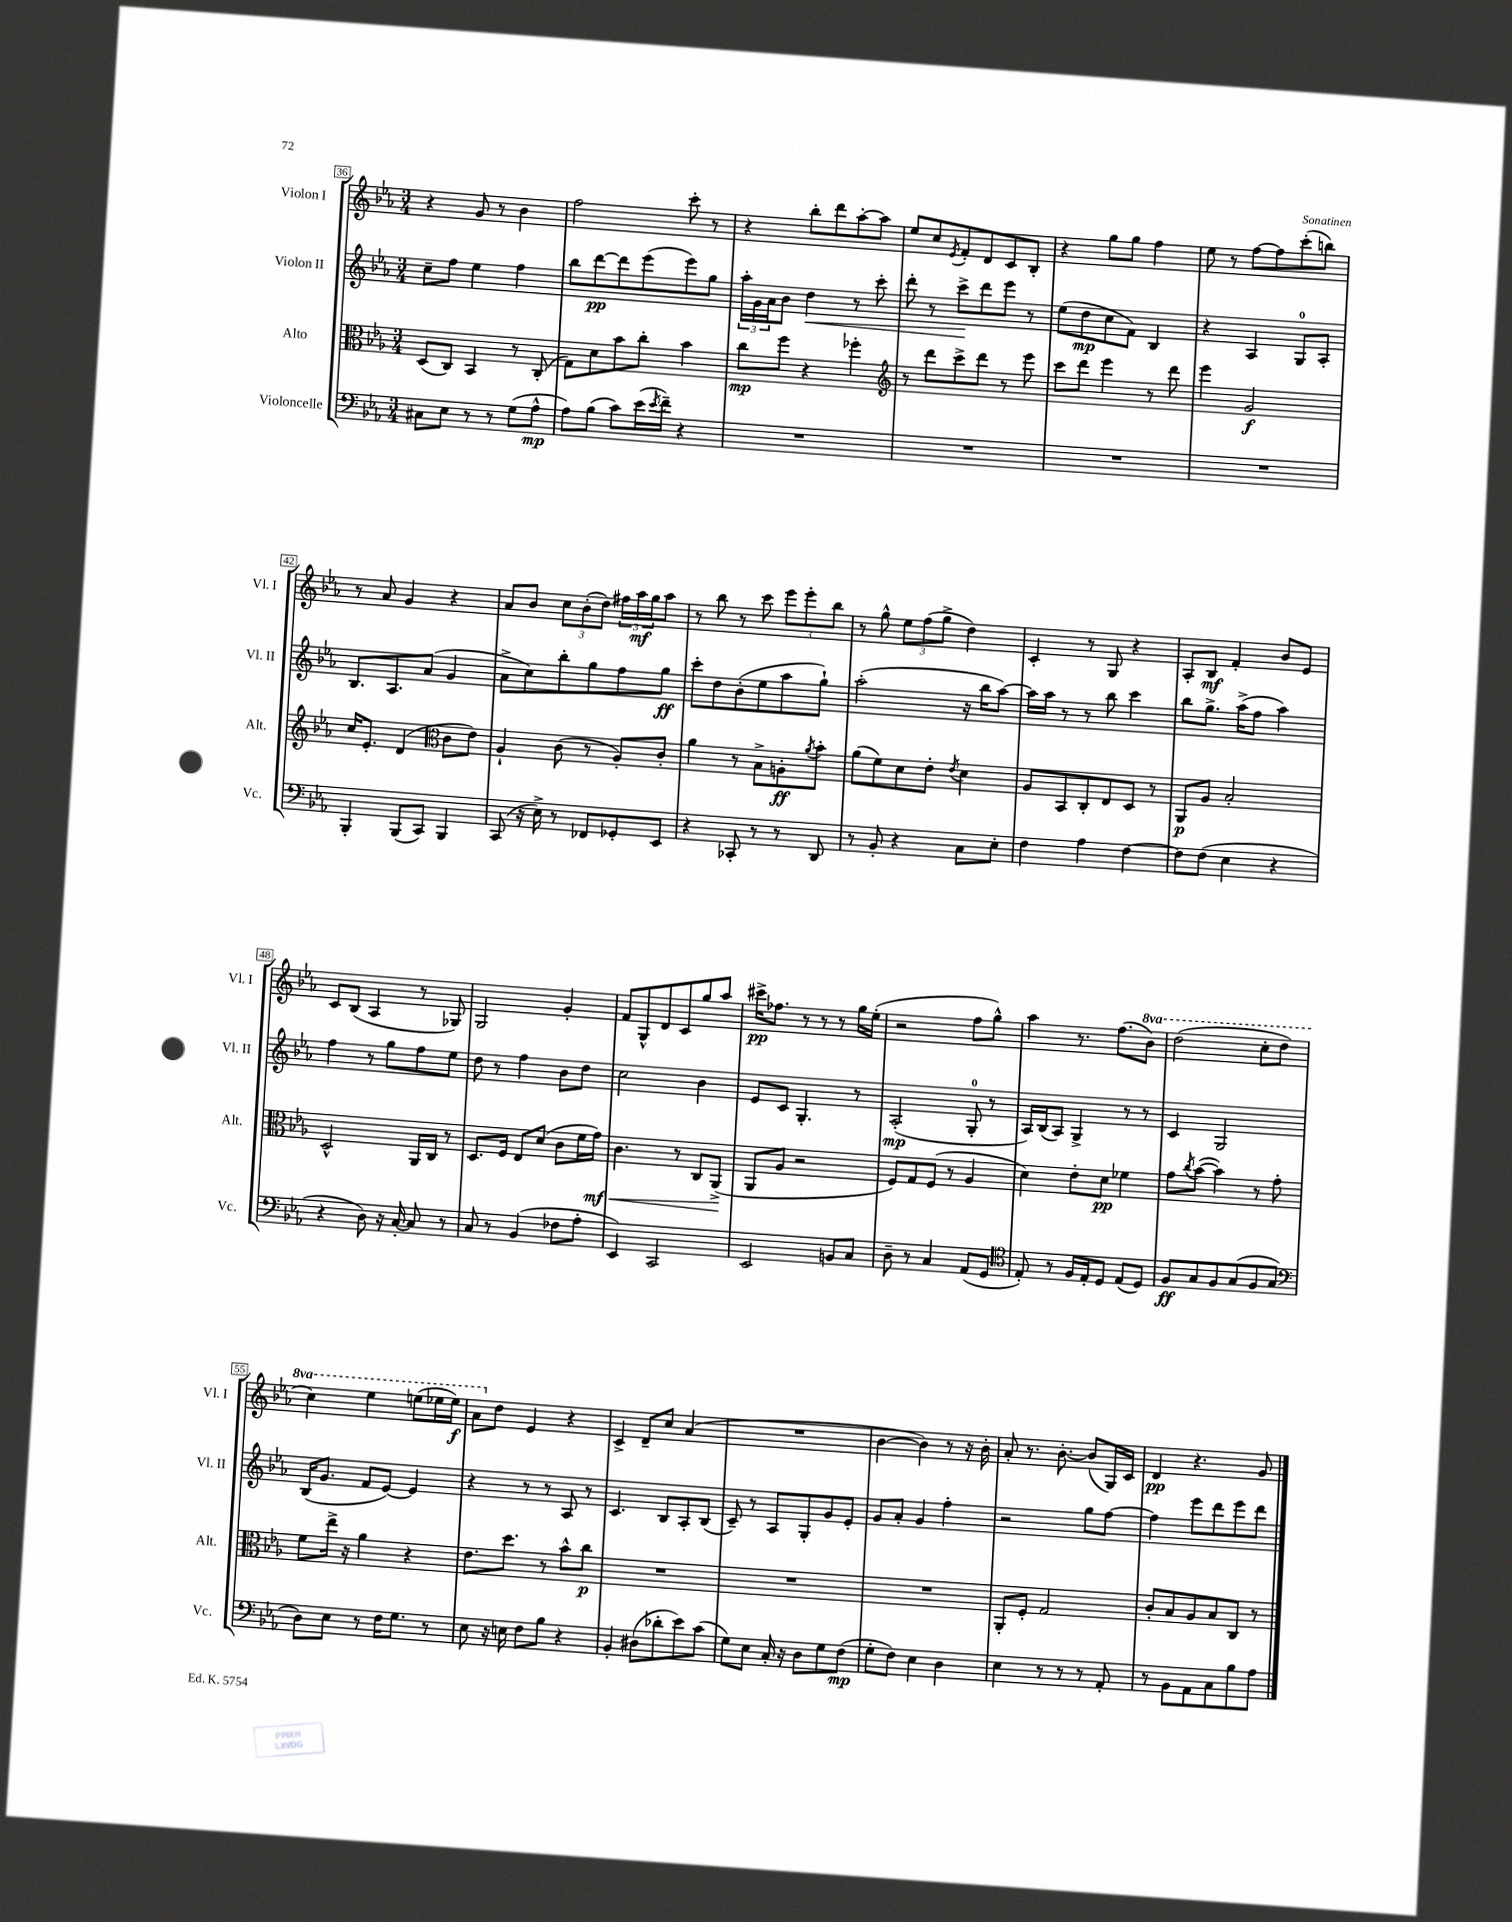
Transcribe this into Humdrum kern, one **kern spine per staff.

**kern	**dynam	**kern	**dynam	**kern	**dynam	**kern	**dynam
*part4	*part4	*part3	*part3	*part2	*part2	*part1	*part1
*staff4	*staff4	*staff3	*staff3	*staff2	*staff2	*staff1	*staff1
*I"Violoncelle	*	*I"Alto	*	*I"Violon II	*	*I"Violon I	*
*I'Vc.	*	*I'Alt.	*	*I'Vl. II	*	*I'Vl. I	*
*clefF4	*	*clefC3	*	*clefG2	*	*clefG2	*
*k[b-e-a-]	*	*k[b-e-a-]	*	*k[b-e-a-]	*	*k[b-e-a-]	*
*M3/4	*	*M3/4	*	*M3/4	*	*M3/4	*
=36	=36	=36	=36	=36	=36	=36	=36
8C#X\L	.	(8D/L	.	8cc~\L	.	4r	.
8E-\J	.	8C/J)	.	8ff\J	.	.	.
8r	.	4BB-/	.	4ee-\	.	8g/	.
8r	.	.	.	.	.	8r	.
(8G\L	.	8r	.	4ff\	.	4b-\	.
8A-^^\J	mp	(8C'/	.	.	.	.	.
=37	=37	=37	=37	=37	=37	=37	=37
8A-\L)	.	8G\L)	.	8bb-\L	.	2ff\	.
(8B-\J	.	8d\	.	[8ddd\	pp	.	.
8c\L)	.	8b-\	.	8ddd\]	.	.	.
(16e-\L	.	8cc'\J	.	(8eee-\	.	.	.
8qe-/	.	.	.	.	.	.	.
16f~\JJ)	.	.	.	.	.	.	.
4r	.	4b-\	.	8eee-\)	.	8ccc'\	.
.	.	.	.	8gg\J	.	8r	.
=38	=38	=38	=38	=38	=38	=38	=38
2.r	.	8cc\L	mp	24aa-'\LL	.	4r	.
.	.	.	.	24g\	.	.	.
.	.	.	.	24a-\J	.	.	.
.	.	8ff\J	.	8b-\J	.	.	.
!	!	!	!	!	!LO:HP:b	!	!
.	.	4r	.	4dd\	<	8bb-'\L	.
.	.	.	.	.	.	8ddd\	.
.	.	4ff-X'\	.	8r	.	[8aa-'\	.
.	.	.	.	8ccc'\	.	8aa-\J]	.
=39	=39	=39	=39	=39	=39	=39	=39
*	*	*clefG2	*	*	*	*	*
2.r	.	8r	.	8ddd'\	.	8ee-/L	.
.	.	8ddd\L	.	8r	.	8cc/	.
.	.	.	.	.	.	8qe-/	.
.	.	8ccc^\	.	8ccc^\L	.	8f'/	.
.	.	8ddd\J	.	8ddd\	[	8d/	.
.	.	8r	.	8eee-\J	.	8c/	.
.	.	8eee-\	.	8r	.	8B-'/J	.
=40	=40	=40	=40	=40	=40	=40	=40
2.r	.	8ccc\L	.	(8ee-\L	.	4r	.
.	.	8ddd\J	.	8dd\	mp	.	.
.	.	4eee-\	.	8cc\	.	8gg\L	.
.	.	.	.	8f\J)	.	8gg\J	.
.	.	8r	.	4B-/	.	4ff\	.
.	.	8ddd\	.	.	.	.	.
=41	=41	=41	=41	=41	=41	=41	=41
2.r	.	4eee-\	.	4r	.	8ee-\	.
.	.	.	.	.	.	8r	.
.	.	2g/	f	4A-/	.	[8ff\L	.
.	.	.	.	.	.	8ff\]	.
.	.	.	.	8G/L	.	(8ccc'\	.
.	.	.	.	8A-'/J	.	8bbn\J)	.
!!LO:LB:g=z
=42	=42	=42	=42	=42	=42	=42	=42
4BBB-'/	.	16cc/KL	.	8.B-/L	.	8r	.
.	.	8.e-'/J	.	.	.	.	.
.	.	.	.	.	.	8a-/	.
.	.	.	.	8.A-/	.	.	.
(8BBB-/L	.	(4d/	.	.	.	4g/	.
8CC/J)	.	.	.	(8a-/J	.	.	.
*	*	*clefC3	*	*	*	*	*
4BBB-/	.	8c\L	.	4g/	.	4r	.
.	.	8e-\J)	.	.	.	.	.
=43	=43	=43	=43	=43	=43	=43	=43
(8CC/	.	4A-`/	.	8a-^\L	.	8a-/L	.
16r	.	.	.	8cc\)	.	8b-/J	.
16E-^\)	.	.	.	.	.	.	.
8r	.	(8c\	.	8bb-'\	.	12cc\L	.
.	.	.	.	.	.	(12b-'\	.
8FF-X/L	.	8r	.	8gg\	.	.	.
.	.	.	.	.	.	12dd\J)	.
8GG-X'/	.	8A-'/L)	.	8ff\	.	24ff#X\LL	.
.	.	.	.	.	.	24aa-\	mf
.	.	.	.	.	.	24gg\J	.
8EE-/J	.	8c'/J	.	8gg\J	ff	8aa-\J	.
=44	=44	=44	=44	=44	=44	=44	=44
4r	.	4a-\	.	8ccc'\L	.	8r	.
.	.	.	.	8dd\	.	8bb-\	.
8CC-X'/	.	8r	.	(8b-'\	.	8r	.
8r	.	8B-^\L	.	8ee-\	.	8ccc\	.
8r	.	8An'\	ff	8aa-\	.	12eee-\L	.
.	.	.	.	.	.	12eee-'\	.
.	.	8qa-/	.	.	.	.	.
8DD/	.	8b-'\J	.	8gg`\J)	.	.	.
.	.	.	.	.	.	12bb-\J	.
=45	=45	=45	=45	=45	=45	=45	=45
8r	.	(8a-\L	.	(2aa-'\	.	8r	.
8BB-'/	.	8f\)	.	.	.	8gg^^\	.
4r	.	8d\	.	.	.	12ee-\L	.
.	.	.	.	.	.	(12ff\	.
.	.	8e-'\J	.	.	.	.	.
.	.	.	.	.	.	12gg^\J	.
.	.	8qe-/	.	.	.	.	.
8C\L	.	4d\	.	16r	.	4dd\)	.
.	.	.	.	16bb-\KL	.	.	.
8E-'\J	.	.	.	[8aa-\J)	.	.	.
=46	=46	=46	=46	=46	=46	=46	=46
4F\	.	8A-/L	.	16aa-\LL]	.	4c'/	.
.	.	.	.	16aa-\JJ	.	.	.
.	.	8BB-/	.	8r	.	.	.
4A-\	.	8C'/	.	8r	.	8r	.
.	.	8E-/	.	8bb-\	.	8G/	.
[4F\	.	8D/J	.	4ccc\	.	4r	.
.	.	8r	.	.	.	.	.
=47	=47	=47	=47	=47	=47	=47	=47
8F\L]	.	8AA-/L	p	8bb-\L	.	8A-'/L	.
(8F\J	.	8A-/J	.	8.gg^\J	.	8B-/J	mf
4E-\	.	2B-'/	.	.	.	4f'/	.
.	.	.	.	(16aa-^\KL	.	.	.
.	.	.	.	8ff\J	.	.	.
4r	.	.	.	4aa-\)	.	8b-/L	.
.	.	.	.	.	.	8e-/J	.
!!LO:LB:g=z
=48	=48	=48	=48	=48	=48	=48	=48
4r	.	2D^^/	.	4ff\	.	8c/L	.
.	.	.	.	.	.	(8B-/J	.
8D\)	.	.	.	8r	.	4A-/	.
16r	.	.	.	8gg\L	.	.	.
[16C'/	.	.	.	.	.	.	.
8C/]	.	16AA-/LL	.	8ff\	.	8r	.
.	.	16C/JJ	.	.	.	.	.
8r	.	8r	.	8ee-\J	.	8G-X/)	.
=49	=49	=49	=49	=49	=49	=49	=49
8C/	.	8.D/L	.	8dd\	.	2G/	.
8r	.	.	.	8r	.	.	.
.	.	16F/Jk	.	.	.	.	.
(4BB-/	.	8E-/L	.	4ff\	.	.	.
.	.	(8d/J	.	.	.	.	.
8F-X\L	.	8c\L	.	8b-\L	.	4g'/	.
8A-'\J	.	16f\L	.	8dd\J	.	.	.
!	!	!	!LO:HP:b	!	!	!	!
.	.	16g\JJ)	< mf	.	.	.	.
=50	=50	=50	=50	=50	=50	=50	=50
4EE-/)	.	4.c\	.	2cc\	.	8f/L	.
.	.	.	.	.	.	8G^^/	.
2CC/	.	.	.	.	.	8d/	.
.	.	8r	.	.	.	8c/	.
.	.	8C/L	.	4b-\	.	8gg/	.
.	.	(8AA-^/J	.	.	.	8aa-/J	.
.	.	.	[	.	.	.	.
=51	=51	=51	=51	=51	=51	=51	=51
2EE-/	.	8AA-/L	.	8e-/L	.	16ccc#X^\KL	pp
.	.	.	.	.	.	8.ff-X\J	.
.	.	8A-/J	.	8c/J	.	.	.
.	.	2r	.	4.G'/	.	8r	.
.	.	.	.	.	.	8r	.
8BBn/L	.	.	.	.	.	8r	.
8C/J	.	.	.	8r	.	16gg\LL	.
.	.	.	.	.	.	(16ee-'\JJ	.
=52	=52	=52	=52	=52	=52	=52	=52
8D~\	.	8F/L)	.	(2A-'/	mp	2r	.
8r	.	8G/	.	.	.	.	.
4C/	.	(8F/J	.	.	.	.	.
.	.	8r	.	.	.	.	.
(8AA-/L	.	4A-/	.	8G'/	.	8ff\L	.
8GG/J	.	.	.	8r	.	8gg^^\J)	.
=53	=53	=53	=53	=53	=53	=53	=53
*clefC4	*	*	*	*	*	*	*
8E-'/)	.	4d\)	.	16A-/LL)	.	4aa-\	.
.	.	.	.	(16B-/J	.	.	.
8r	.	.	.	8A-/J)	.	.	.
16F/LL	.	8e-'\L	.	4G^/	.	8.r	.
16E-'/J	.	.	.	.	.	.	.
8D/J	.	8d\J	pp	.	.	.	.
.	.	.	.	.	.	(8.ff\L	.
(8E-/L	.	4f-X\	.	8r	.	.	.
*	*	*	*	*	*	*8va	*
8D/J)	.	.	.	8r	.	8bb-\J)	.
=54	=54	=54	=54	=54	=54	=54	=54
8F/L	ff	8g\L	.	4c/	.	(2ddd\	.
.	.	8qcc/	.	.	.	.	.
8G/	.	([8b-\J	.	.	.	.	.
8F/	.	4b-\])	.	2G/	.	.	.
(8G/	.	.	.	.	.	.	.
8F/	.	8r	.	.	.	8ccc'\L	.
8G/J	.	8g'\	.	.	.	8ddd\J	.
!!LO:LB:g=z
=55	=55	=55	=55	=55	=55	=55	=55
*clefF4	*	*	*	*	*	*	*
8D\L)	.	8f\L	.	(16B-/KL	.	4ccc\)	.
.	.	.	.	8.g/J	.	.	.
8E-\J	.	16ee-^\Jk	.	.	.	.	.
.	.	16r	.	.	.	.	.
8r	.	4a-\	.	8f/L	.	4eee-\	.
16F\KL	.	.	.	[8e-/J)	.	.	.
8.G\J	.	.	.	.	.	.	.
.	.	4r	.	4e-/]	.	(8eeen\L	.
8r	.	.	.	.	.	16eee-X\L	.
.	.	.	.	.	.	16eee-\JJ)	f
=56	=56	=56	=56	=56	=56	=56	=56
8E-\	.	8.e-\L	.	4r	.	8aa-\L	.
*	*	*	*	*	*	*X8va	*
16r	.	.	.	.	.	8dd\J	.
16En\	.	8.dd\J	.	.	.	.	.
8F\L	.	.	.	8r	.	4e-/	.
8B-\J	.	8r	.	8r	.	.	.
4r	.	8b-^^\L	.	8A-/	.	4r	.
.	.	8cc\J	p	8r	.	.	.
=57	=57	=57	=57	=57	=57	=57	=57
4BB-'/	.	2.r	.	4.c/	.	4c^/	.
(8D#X\L	.	.	.	.	.	8d~/L	.
8d-X'\	.	.	.	8B-/L	.	8cc/J	.
8e-\)	.	.	.	8A-'/	.	(4a-/	.
(8c\J	.	.	.	(8B-/J	.	.	.
=58	=58	=58	=58	=58	=58	=58	=58
8G\L)	.	2.r	.	8c~/)	.	2.r	.
8E-\J	.	.	.	8r	.	.	.
16C'/	.	.	.	8A-/L	.	.	.
16r	.	.	.	.	.	.	.
8D\L	.	.	.	8G'/	.	.	.
8G\	.	.	.	8g/	.	.	.
(8F\J	mp	.	.	8e-'/J	.	.	.
=59	=59	=59	=59	=59	=59	=59	=59
8G'\L	.	2.r	.	8g/L	.	[4b-\	.
8F\J)	.	.	.	8a-'/J	.	.	.
4E-\	.	.	.	4g/	.	4b-\])	.
4D\	.	.	.	4ff'\	.	8r	.
.	.	.	.	.	.	16r	.
.	.	.	.	.	.	16b-'\	.
=60	=60	=60	=60	=60	=60	=60	=60
4E-\	.	8AA-'/L	.	2r	.	8a-'/	.
.	.	8F'/J	.	.	.	8.r	.
8r	.	2G/	.	.	.	.	.
.	.	.	.	.	.	[8.b-'\	.
8r	.	.	.	.	.	.	.
8r	.	.	.	8gg\L	.	(8b-/L]	.
8AA-'/	.	.	.	[8ff\J	.	16G/L)	.
.	.	.	.	.	.	16c/JJ	.
=61	=61	=61	=61	=61	=61	=61	=61
8r	.	8c'/L	.	4ff\]	.	4d/	pp
8BB-\L	.	8B-/	.	.	.	.	.
8AA-\	.	8A-/	.	8eee-\L	.	4.r	.
8C\	.	8B-/	.	8ddd\	.	.	.
8B-\	.	8C/J	.	8eee-\	.	.	.
8A-\J	.	8r	.	8ddd\J	.	8g/	.
==	==	==	==	==	==	==	==
*-	*-	*-	*-	*-	*-	*-	*-
